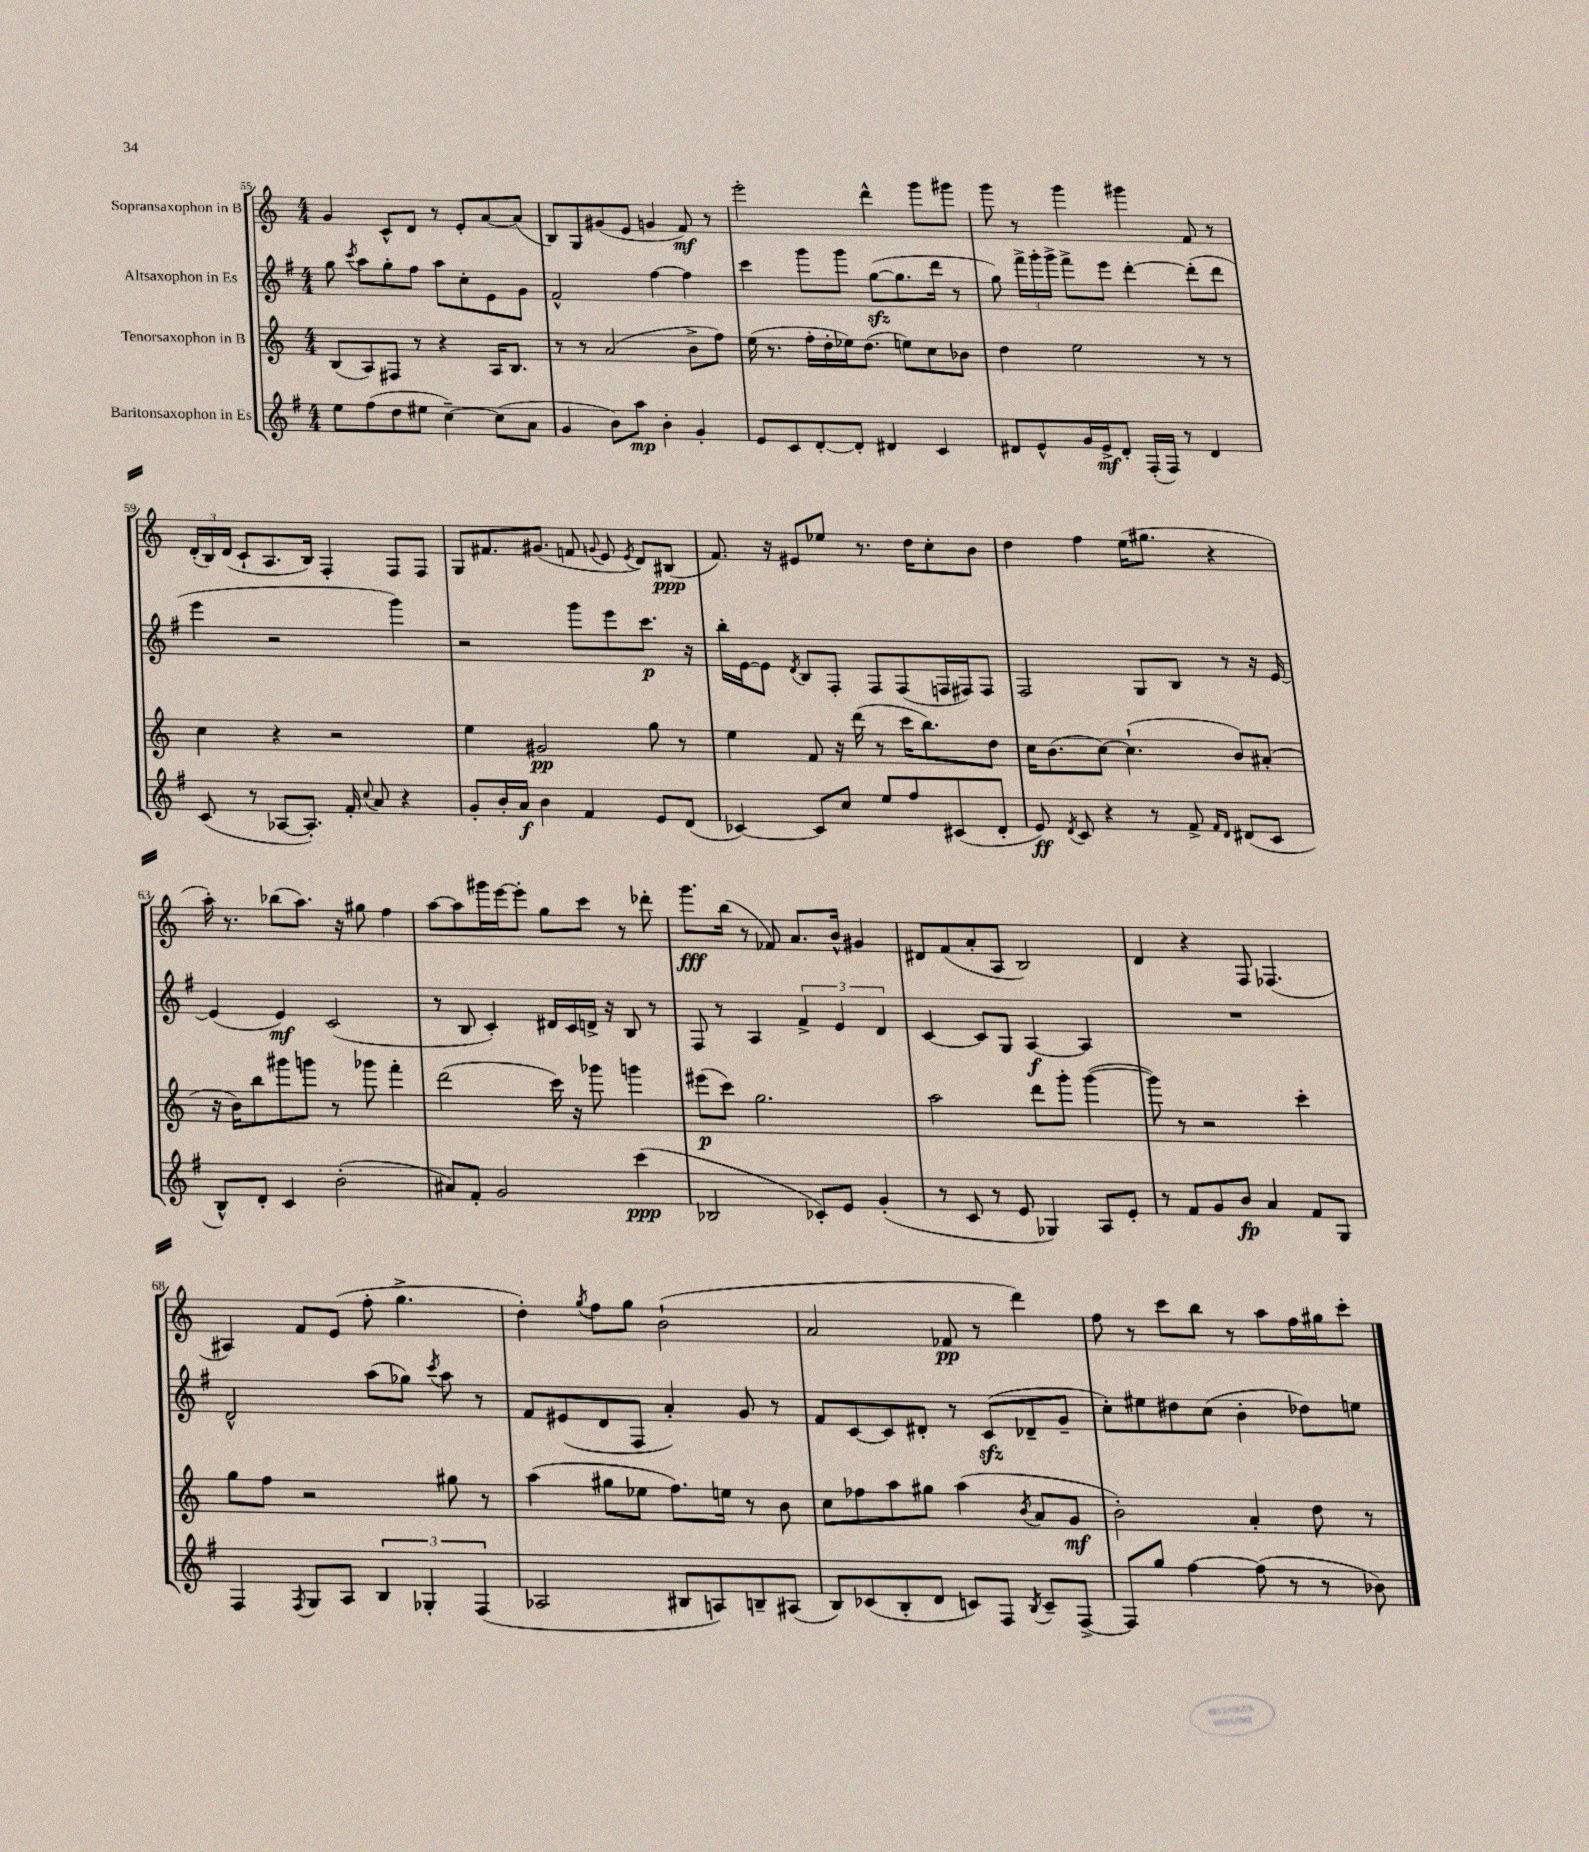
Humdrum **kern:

**kern	**kern	**kern	**kern
*staff4	*staff3	*staff2	*staff1
*clefG2	*clefG2	*clefG2	*clefG2
*k[f#]	*k[]	*k[f#]	*k[]
*M4/4	*M4/4	*M4/4	*M4/4
8ee	(8B	8gg	4g
.	.	8qccc	.
(8ff#	8A)	8aa	.
8dd	8F#	8gg'	8c^^
8ee#	8r	8ff#	8d
[4cc~)	4r	8aa	8r
.	.	8cc'	8e'
(8cc]	16A	8e	[8a
.	8.B	.	.
8a	.	8g	(8a]
=	=	=	=
4g	8r	2f#^^	8B)
.	8r	.	8G
8b)	(2a	.	(8g#
8aa	.	.	8e
4b'	.	[4ff#	4g
4g'	8b^	4ff#]	8f)
.	8ff)	.	8r
=	=	=	=
8e	(16ee	4ccc	2eee'
.	8.r	.	.
8c	.	.	.
[8d'	16ff'	8ggg	.
.	16dd'	.	.
8d']	16ee-)	8ggg	.
.	(8.dd	.	.
4d#	.	([8gg	4ddd^^
.	8ee)	8.gg]	.
4c	8cc	.	8ggg
.	.	16ddd	.
.	8b-	8r	8ggg#
=	=	=	=
8d#	4dd	8gg)	8ggg
8e^^	.	24fff#^	8r
.	.	24ggg'	.
.	.	24ggg^	.
16g	2ee	8fff#^	4ggg
16e^	.	.	.
8d#'	.	8eee	.
(16F#'	.	[4ddd'	4ggg#
16F#)	.	.	.
8r	.	.	.
4d#	8r	(8ddd']	8f
.	8r	8ddd	8r
=	=	=	=
(8c	4cc	4eee	(24d'
.	.	.	24B)
.	.	.	(24d
8r	.	.	8c`
[8A-	4r	2r	8.A
8.A-'])	.	.	.
.	.	.	16B)
.	2r	.	4F'
16f#'	.	.	.
8qqcc	.	.	.
8a	.	.	.
4r	.	4ggg)	8F
.	.	.	8F
=	=	=	=
8g'	4ee	2r	8G
16b'	.	.	8.f#
16a	.	.	.
4b	2g#	.	.
.	.	.	(8.g#
4f#	.	8ggg	8f
.	.	.	8qqg
.	.	8eee	8e
.	.	.	8qe
8e	8gg	8.ccc	8d)
(8d	8r	.	(8B#
.	.	16r	.
=	=	=	=
[4c-)	4ee	16bb'	8.f)
.	.	[16e	.
.	.	8e]	.
.	.	.	16r
.	.	8qd	.
8c-]	8f	8B	8e#
8cc	16r	8F#'	8ee-
.	(16ddd	.	.
8ee	8r	8F#	8.r
8ff#	16ccc	(8F#	.
.	8.bb)	.	16dd
(8c#	.	16F	8cc'
.	.	16F#)	.
8d'	8dd	8F#	8b
=	=	=	=
8e)	16cc	2F#	4dd
.	(8.b	.	.
8qd	.	.	.
8c	.	.	.
4r	[8cc)	.	4ff
.	(4.cc`]	.	.
8r	.	8G	(16ee
.	.	.	8.gg#
8f#^	.	8B	.
16qqf#	.	.	.
16qqd	.	.	.
(8d#	8b)	8r	4r
8c	(8a#'	16r	.
.	.	[16e	.
=	=	=	=
8B^^)	16r	(4e]	16aa')
.	16b)	.	8.r
8d'	8bb	.	.
4c	8ggg#	4e)	(8bb-
.	8ggg	.	8.aa)
(2b'	8r	(2c	.
.	.	.	16r
.	8ggg-	.	8gg#
.	4fff'	.	4ff
=	=	=	=
8a#)	(2ddd	8r	[8aa
8f#'	.	8B	8aa]
2g	.	4c')	16ggg#
.	.	.	[16eee
.	.	.	8eee']
.	16ccc)	16d#	8gg
.	16r	16c	.
.	8ggg-	16d^	8ccc
.	.	16r	.
(4ccc	4ggg	8B	8r
.	.	8r	8ddd-'
=	=	=	=
2B-	(8eee#	8F#	8.ggg
.	8ccc)	8r	.
.	.	.	(16bb
.	2.gg	4A	8r
.	.	.	8f-)
8c-')	.	6f#^	8.a
8e	.	.	.
.	.	6e	.
.	.	.	16b^^
(4g'	.	.	4g#
.	.	6d	.
=	=	=	=
8r	2aa	[4c	8d#
8c	.	.	(8f
8r	.	8c]	8a'
8e	.	8G	8A
4G-)	8ddd	[4A	2B)
.	8ggg'	.	.
8A	([4ggg	4A]	.
8e'	.	.	.
=	=	=	=
8r	8ggg])	1r	4d
8f#	8r	.	.
8g	2r	.	4r
8b	.	.	.
4a	.	.	8F
.	.	.	(4.F-
8f#	4ccc'	.	.
8G	.	.	.
=	=	=	=
4F#	8gg	2d^^	4A#)
.	8ff	.	.
8qF#	.	.	.
8G	2r	.	8f
8A	.	.	(8e
6B	.	(8aa	8ff'
.	.	8gg-)	4.gg^
6G-'	.	.	.
.	.	8qccc	.
.	8gg#	8aa	.
(6F#	.	.	.
.	8r	8r	.
=	=	=	=
2A-	(4aa	8f#	4dd')
.	.	(8e#	.
.	.	.	8qgg
.	8gg#	8d	8ff
.	8ee-	8F#	8gg
8B#	8.ff)	4a')	(2b`
8A)	.	.	.
.	16ee	.	.
8B~	8r	8g	.
(8A#	8b	8r	.
=	=	=	=
8B)	8cc	8f#	2a
(8c-	8ff-	[8c	.
8B'	8aa	8c]	.
8d	8gg#	8d#'	.
8c)	(4aa	8r	8f-
8F#	.	(8c	8r
8qB	8qb	.	.
8c~	8a	8d-~	4ddd)
[8F#^	8g	8g~	.
=	=	=	=
8F#]	2b')	8cc')	8ff
8gg	.	8ee#	8r
[4ff#	.	8dd#	8ccc
.	.	(8cc	8bb
(8ff#]	4a'	4b'	8r
8r	.	.	8aa
8r	8dd	8dd-)	16ff
.	.	.	16gg#
8b-)	8r	8ee	8ccc'
==	==	==	==
*-	*-	*-	*-
